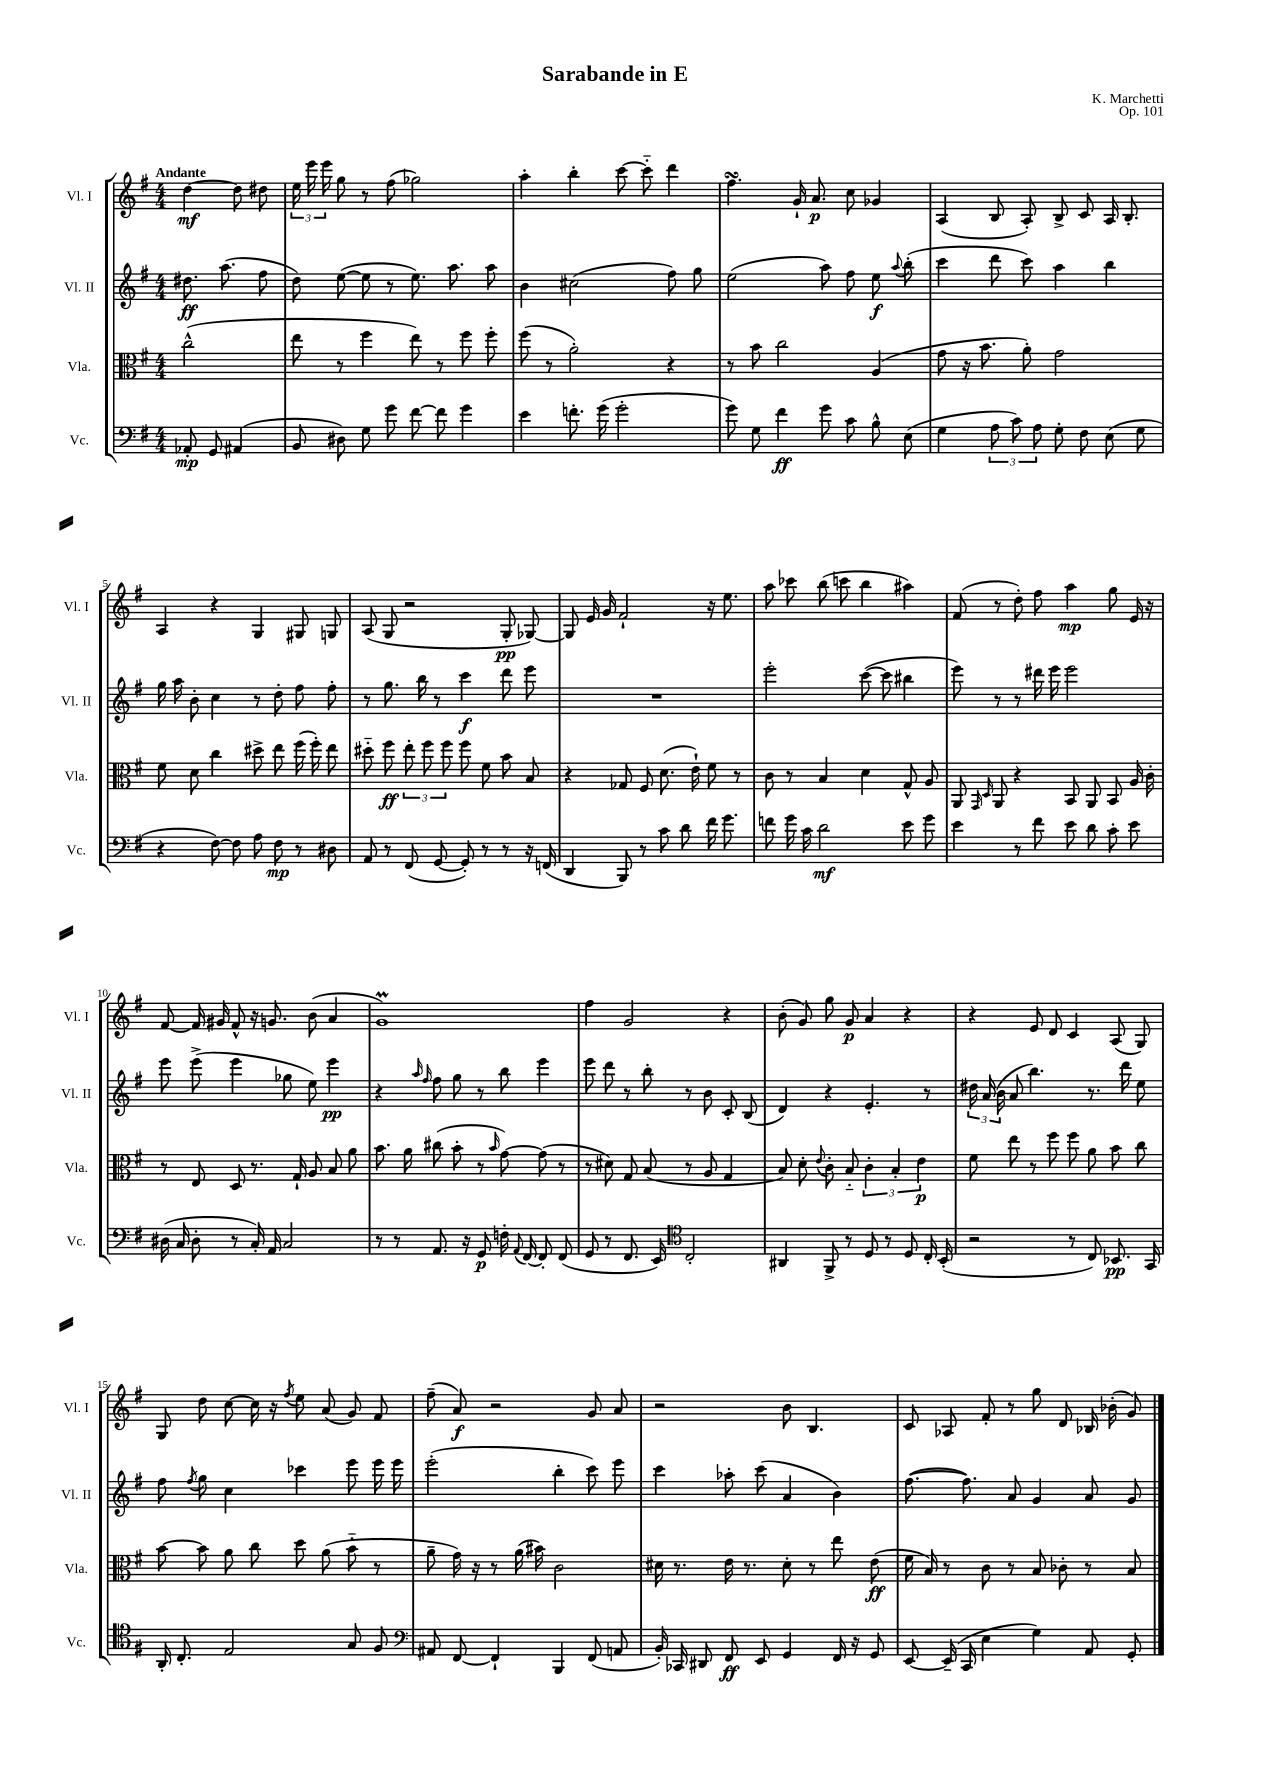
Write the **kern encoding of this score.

**kern	**kern	**kern	**kern
*staff4	*staff3	*staff2	*staff1
*clefF4	*clefC3	*clefG2	*clefG2
*k[f#]	*k[f#]	*k[f#]	*k[f#]
*M4/4	*M4/4	*M4/4	*M4/4
8AA-'/	(2cc^^\	8.dd#\	[4dd\
8GG/	.	.	.
.	.	(8.aa\	.
(4AA#/	.	.	8dd\]
.	.	8ff#\	8dd#\
=	=	=	=
8BB/	8ee\	8dd\)	24ee\
.	.	.	24eee\
.	.	.	24eee\
8D#\)	8r	([8ee\	8gg\
8G\	4ff#\	8ee\]	8r
8g\	.	8r	(8ff#\
[8f#\	8ee\)	8.ee\)	2gg-\)
8f#\]	8r	.	.
.	.	8.aa\	.
4g\	8ff#\	.	.
.	8ff#'\	8aa\	.
=	=	=	=
4e\	(8ff#\	4b\	4aa'\
.	8r	.	.
8.f'\	2a'\)	(2cc#\	4bb'\
(16g\	.	.	.
2g'\	.	.	[8ccc\
.	.	.	8ccc'~\]
.	4r	8ff#\)	4ddd\
.	.	8gg\	.
=	=	=	=
8g\)	8r	(2ee\	4.ff#\
8G\	8b\	.	.
4f#\	2cc\	.	.
.	.	.	16g`/
.	.	.	8.a/
8g\	.	8aa\)	.
8c\	.	8ff#\	8cc\
8B^^\	(4A/	8ee\	4g-/
.	.	8qqaa/	.
(8E\	.	(8bb'\	.
=	=	=	=
4G\	8g\	4ccc\	(4A/
.	16r	.	.
.	8.b\	.	.
12A\	.	8ddd\	8B/
12c\)	.	.	.
.	8a'\)	8ccc\)	8A'/)
12A\	.	.	.
8G'\	2g\	4aa\	8B^/
8F#\	.	.	8c/
(8E\	.	4bb\	16A/
.	.	.	8.B'/
8G\	.	.	.
=	=	=	=
4r	8f#\	16gg\	4A/
.	.	16aa\	.
.	8d\	8b'\	.
[8F#\)	4cc\	4cc\	4r
8F#\]	.	.	.
8A\	8dd#^\	8r	4G/
8F#\	8ee\	8dd'\	.
8r	(16ff#\	8ff#\	8G#/
.	16ff#'\)	.	.
8D#\	8ee\	8ff#'\	8G/
=	=	=	=
8AA/	8dd#'~\	8r	(8A/
8r	8ff#\	8.gg\	8G/
(8FF#/	12ee'\	.	2r
.	.	16bb\	.
.	12ff#\	.	.
[8GG/	.	8r	.
.	12ff#\	.	.
8GG'/])	8ff#\	4ccc\	.
8r	8f#\	.	.
8r	8b\	8ddd\	8G'/
16r	8B/	8eee\	[8G-/)
(16FF/	.	.	.
=	=	=	=
4DD/	4r	1r	8G-/]
.	.	.	16e/
.	.	.	16g/
8BBB/)	8G-/	.	2f#`/
8r	8F#/	.	.
8c\	(8.d\	.	.
8d\	.	.	.
.	16e`\)	.	.
16f#\	8f#\	.	16r
8.g\	.	.	8.ee\
.	8r	.	.
=	=	=	=
8f\	8c\	2eee'\	8aa\
16g\	8r	.	8ccc-\
16c\	.	.	.
2d\	4B/	.	(8bb\
.	.	.	8ccc\
.	4d\	([8ccc\	4bb\
.	.	8ccc\]	.
8e\	8G^^/	4bb#\	4aa#\)
8g\	8A/	.	.
=	=	=	=
4e\	8AA/	8eee\)	(8f#/
.	16qqGG/	.	.
.	16qqD/	.	.
.	8AA/	8r	8r
8r	4r	8r	8dd'\)
8f#\	.	16ddd#\	8ff#\
.	.	16eee\	.
8e\	8BB/	2eee\	4aa\
8d\	8AA/	.	.
8c'\	8BB/	.	8gg\
8e\	16A/	.	16e/
.	16c'\	.	16r
=	=	=	=
(16D#\	8r	8eee\	[8f#/
16C/	.	.	.
8D#'\	8E/	(8eee^\	16f#/]
.	.	.	16g#/
8r	8D/	4eee\	8f#^^/
16C'/)	8.r	.	16r
16AA/	.	.	8.g/
2C/	.	8gg-\	.
.	16G`/	.	.
.	8A/	8ee\)	(8b\
.	8B/	4eee\	4a/
.	8a\	.	.
=	=	=	=
8r	8.b\	4r	1g)
8r	.	.	.
.	16a\	.	.
.	.	16qqaa/	.
.	.	16qqff#/	.
8.AA/	(8cc#\	8ff#\	.
.	8b'\	8gg\	.
16r	.	.	.
8GG/	8r	8r	.
.	16qqb/	.	.
16F'\	[8g\)	8bb\	.
8qqAA/	.	.	.
[16FF#/	.	.	.
8FF#'/]	(8g\]	4eee\	.
(8FF#/	8r	.	.
=	=	=	=
8GG/	8r	8eee\	4ff#\
8r	8d#\)	8ddd\	.
8.FF#/	8G/	8r	2g/
.	(8B/	8bb'\	.
16EE/)	.	.	.
*clefC4	*	*	*
2C'/	8r	8r	.
.	8A/	8b\	.
.	4G/	8c'/	4r
.	.	(8B/	.
=	=	=	=
4AA#/	8B/)	4d/)	(8b'\
.	8d'\	.	8g/)
.	8qqe/	.	.
8FF#^/	8c'\	4r	8gg\
8r	8B'~/	.	8g/
8D/	6c'\	4.e'/	4a/
8r	.	.	.
.	6B'/	.	.
8D/	.	.	4r
.	6e\	.	.
16C'/	.	8r	.
(16BB'/	.	.	.
=	=	=	=
2r	8f#\	24dd#\	4r
.	.	(24a/	.
.	.	24b\	.
.	8ee\	8a/	.
.	8r	4.bb\)	8e/
.	8ff#\	.	8d/
8r	8ff#\	.	4c/
8C/)	8a\	8.r	.
8.BB-/	8b\	.	(8A/
.	.	16ddd\	.
.	8cc\	8ee\	8G/)
16GG/	.	.	.
=	=	=	=
16AA'/	[8b\	8ff#\	8G/
8.C'/	.	.	.
.	.	8qff#/	.
.	8b\]	8gg\	8dd\
2E/	8a\	4cc\	[8cc\
.	8cc\	.	16cc\]
.	.	.	16r
.	.	.	8qff#/
.	8dd\	4ccc-\	8ee\
.	(8a\	.	(8a/
8G/	8b'~\	8eee\	8g/)
8F#/	8r	16eee\	8f#/
.	.	16eee\	.
=	=	=	=
*clefF4	*	*	*
8AA#/	8a~\	(2eee'\	(8ff#~\
[8FF#/	16g\)	.	8a/)
.	16r	.	.
4FF#`/]	8r	.	2r
.	(16a\	.	.
.	16b#\)	.	.
4BBB/	2c\	4bb'\	.
(8FF#/	.	8ccc\)	8g/
8AA/	.	8eee\	8a/
=	=	=	=
16BB'/)	16d#\	4ccc\	2r
16CC-/	8.r	.	.
8DD#/	.	.	.
8FF#/	16e\	8aa-'\	.
.	8.r	.	.
8EE/	.	(8ccc\	.
4GG/	8d#'\	4a/	8b\
.	8r	.	4.B/
16FF#/	8ee\	4b\)	.
16r	.	.	.
8GG/	(8e\	.	.
=	=	=	=
[8EE/	16f#\	([8.ff#\	8c/
.	16B/)	.	.
(16EE~/]	8r	.	8A-/
16CC/	.	8.ff#\])	.
4E\	8c\	.	8f#'/
.	8r	8a/	8r
4G\)	8B/	4g/	8gg\
.	8c-'\	.	8d/
8AA/	8r	8a/	16B-/
.	.	.	(16b-'\
8GG'/	8B/	8g/	8g/)
==	==	==	==
*-	*-	*-	*-
